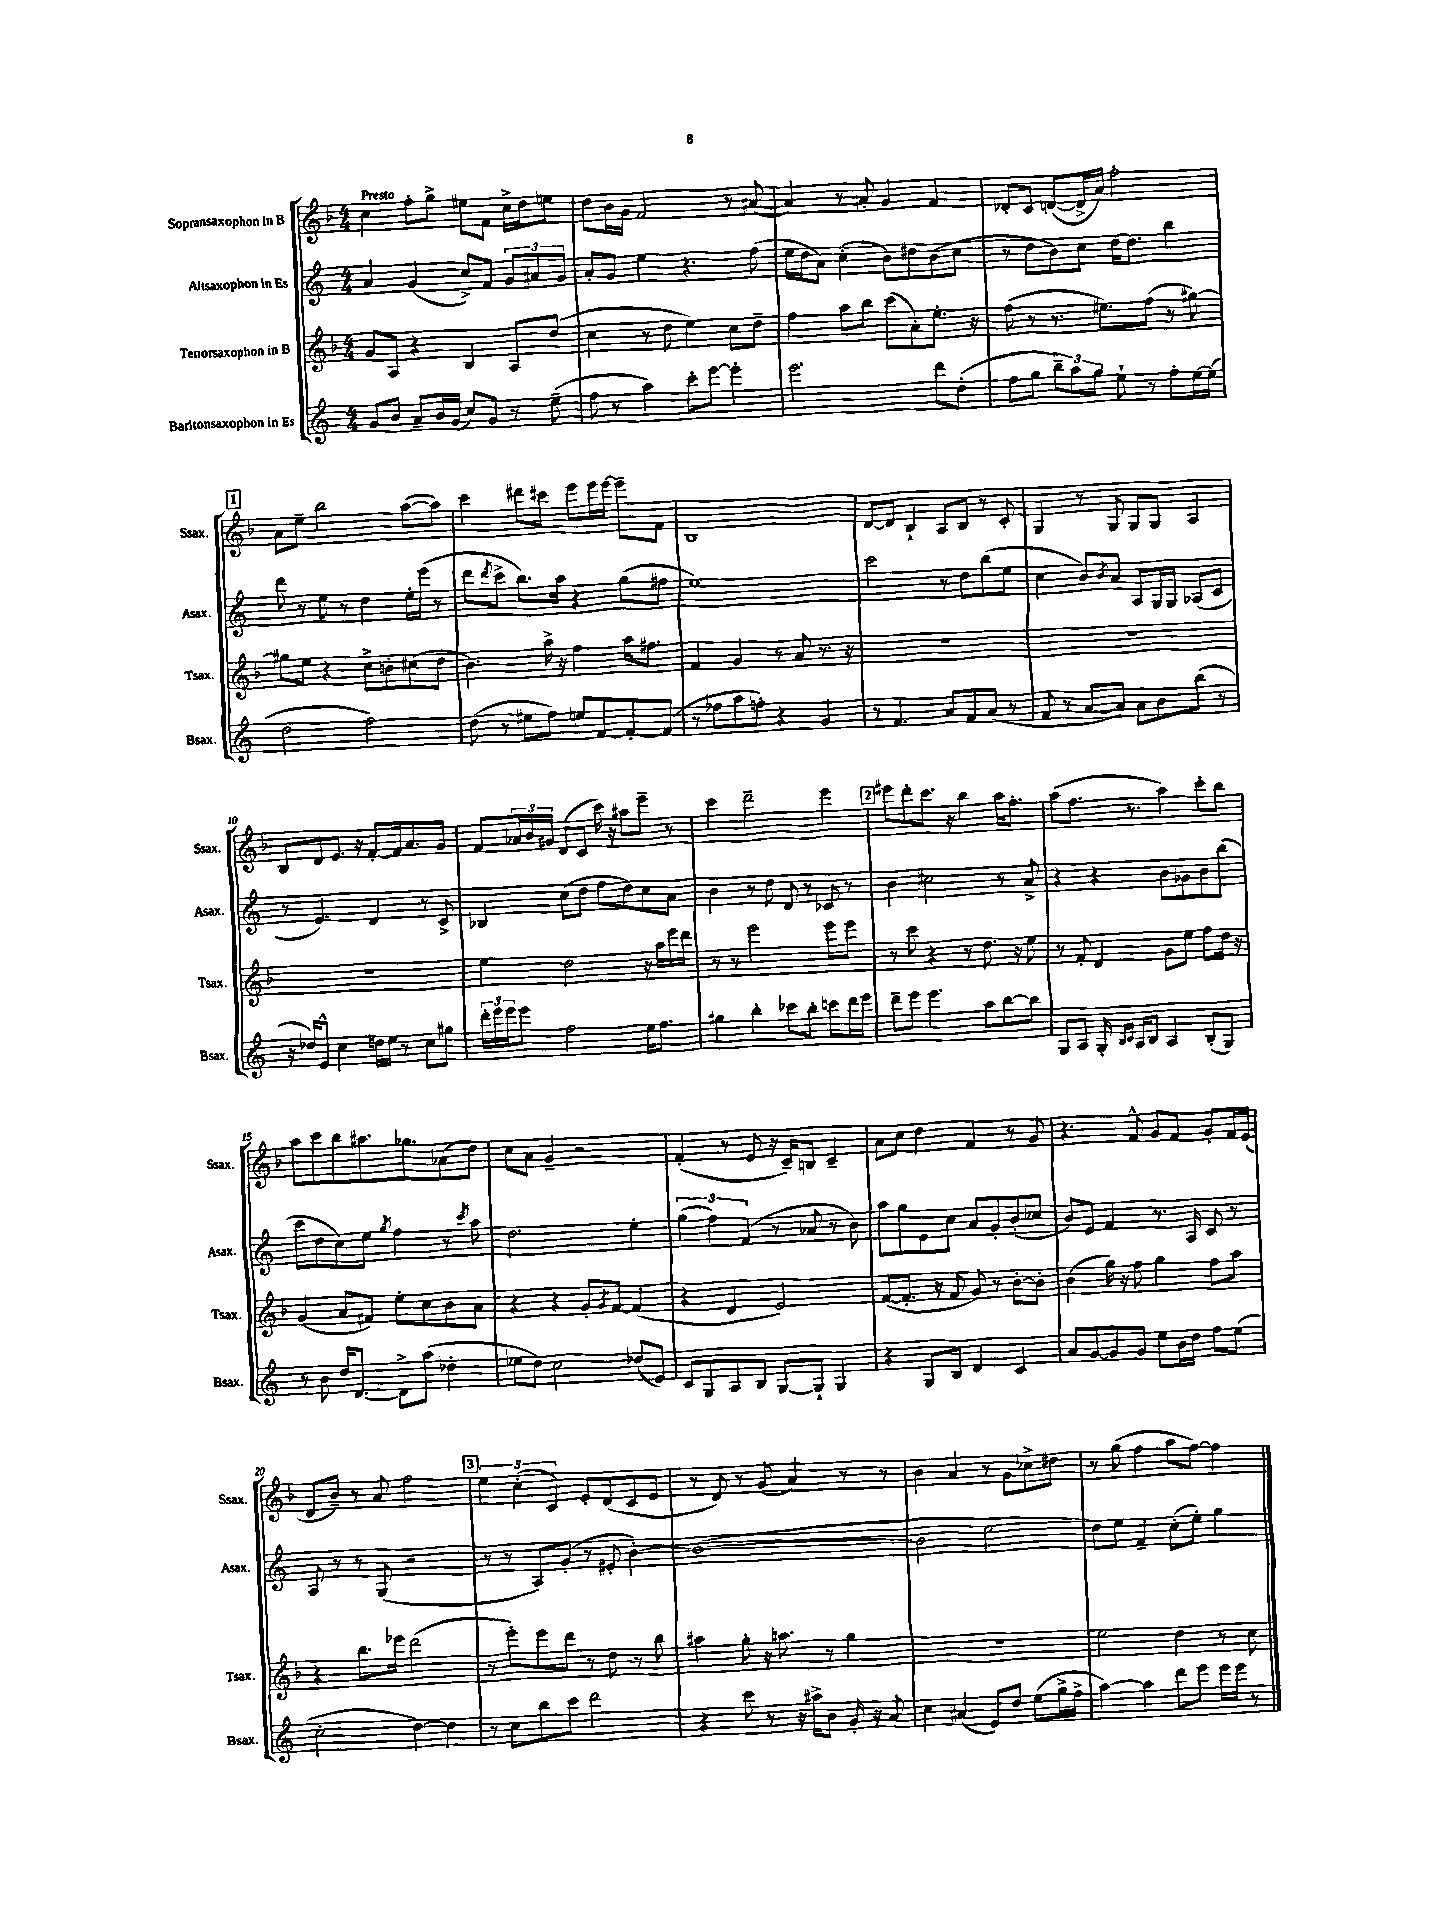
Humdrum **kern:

**kern	**kern	**kern	**kern
*part4	*part3	*part2	*part1
*staff4	*staff3	*staff2	*staff1
*I"Baritonsaxophon in Es	*I"Tenorsaxophon in B	*I"Altsaxophon in Es	*I"Sopransaxophon in B
*I'Bsax.	*I'Tsax.	*I'Asax.	*I'Ssax.
*clefG2	*clefG2	*clefG2	*clefG2
*k[]	*k[b-]	*k[]	*k[b-]
*M4/4	*M4/4	*M4/4	*M4/4
=1	=1	=1	=1
!	!	!	!LO:TX:a:B:t=Presto
8g/L	8g/L	4a/	4cc\
8b/J	8A/J	.	.
8a~/L	4r	(4g/	8ff'\L
16b/L	.	.	8gg^\J
(16g/JJ	.	.	.
8cc/L)	4B-/	8cc^/L)	8ee#X\L
8g/J	.	8f/J	8f\J
8r	8A/L	12g/L	16cc^\LL
.	.	.	16dd\J
.	.	12a#X/	.
(8ee~\	(8dd/J	.	8een\J
.	.	12g/J	.
=2	=2	=2	=2
8ff\	4cc\	8a'/L	8dd\L
8r	.	8g/J	16b-\L
.	.	.	16g\JJ
4aa\)	8r	4ee\	2f/
.	8dd\	.	.
8ccc'\L	4ee\)	4.r	.
[8eee\J	.	.	.
4eee'\]	8cc\L	.	8r
.	8dd~\J	(8ff\	([8a#X/
=3	=3	=3	=3
2.eee\	4ff\	16ee\LL	4a#/])
.	.	16dd\J	.
.	.	8a\J)	.
.	8aa\L	(4cc'\	8r
.	8bb-\J	.	8an'/
.	(8ccc\L	8b\L)	4g/
.	8a'\)	8dd#X\	.
8ddd\L	8.ee'\J	(8b\	4f/
(8dd'\J	.	8cc\J	.
.	16r	.	.
=4	=4	=4	=4
8ff\L	(8ff\	8r	8d-X'/L
8gg\J	8r	8dd\L	8c/J
12bb~\L)	8.r	8b\)	([8dn/L
12aa\	.	.	.
.	.	8cc\J	16d^/L]
12gg\J	.	.	.
.	8.ee#X\L)	.	16a/JJ)
8ee`\	.	[16dd\KL	2ff'\
.	.	8.dd\J]	.
8r	(8ff\J	.	.
8ff'\L	8r	4bb\	.
[16ee\L	[8gg#X\)	.	.
(16ee\JJ]	.	.	.
!!LO:LB:g=z
!!LO:REH:place=s1:t=1
=5	=5	=5	=5
2dd\	8gg#X\L]	8ddd\	8a\L
.	8ee\J	8r	8ee~\J
.	4r	8ee\	2bb-\
.	.	8r	.
2ff\)	8cc^\L	4dd\	.
.	8bn'\	.	.
.	(8cc#X\	16ee'\LL	([8aa\L
.	.	(16eee\JJ	.
.	8dd\J	8r	8aa\J])
=6	=6	=6	=6
(8dd\	4.b-\)	8ddd\L	4ccc\
.	.	8qddd/	.
8r	.	8ccc^\J	.
8ee#X\L	.	8.bb\L)	8ddd#X\L
8ff\J)	16aa^\	.	8ccc#X\J
.	16r	16aa\Jk	.
8een/L	4ff\	4r	8eee\L
[8f/	.	.	16eee\L
.	.	.	[16eee\JJ
8f'/_	16aa\KL	(8gg\L	8eee~\L]
.	8.ff#X\J	.	.
(8f/J]	.	8ff#X\J	8f\J
=7	=7	=7	=7
8r	4f/	1ee)	1B-
8ff-X\L	.	.	.
8aa\	4g/	.	.
8ffn'\J)	.	.	.
4r	8r	.	.
.	8a/	.	.
4g/	8.r	.	.
.	16r	.	.
=8	=8	=8	=8
8r	1r	2ccc\	[8d/L
4.f/	.	.	8d/J]
.	.	.	4B-`/
8a/L	.	8r	8A/L
8f/	.	8dd\L	8B-/J
(8a/J	.	(8bb\	8r
8r	.	8ee\J	8c'/
=9	=9	=9	=9
8f/	1r	4cc\	4G/
8r	.	.	.
[8a/L	.	8b/L)	8r
.	.	8qb/	.
8a/J])	.	8a/J	8G/
8a\L	.	8A/L	8G/L
8b\	.	16G/L	8G/J
.	.	16G/JJ	.
(8bb\J	.	(8A-X/L	4A/
8r	.	8c/J	.
!!LO:LB:g=z
=10	=10	=10	=10
16r	1r	8r	8B-/L
16dd-X/KL)	.	.	.
8e^^/J	.	4.e/)	8d/
4cc\	.	.	8.e/J
.	.	.	16r
16ddn\LL	.	4d/	[8f'/L
16ee\JJ	.	.	.
8r	.	.	16f/k]
.	.	.	8.a/
8cc\L	.	8r	.
8gg#X\J	.	8c^/	8g/J
=11	=11	=11	=11
24ddd'\LL	4ee\	4B-X/	8f/L
24eee\	.	.	.
24eee\J	.	.	.
8eee\J	.	.	24a-X/L
.	.	.	24b-/
.	.	.	24g#X/JJ
2ff\	2dd\	(8cc\L	(8d/L
.	.	8dd\J	8c/J
.	.	8ff\L	16ccc\)
.	.	.	16r
.	.	8dd\)	8aa#X\L
16ee\KL	16r	8cc\	8eee~\J
8.ff\J	16aa\LL	.	.
.	16eee\	8a\J	8r
.	16ddd\JJ	.	.
=12	=12	=12	=12
4gg#X\	8r	4b\	4ccc\
.	8r	.	.
4bb'\	2eee\	8r	2ddd~\
.	.	8dd\	.
8ccc-X\L	.	8d/	.
8bb'\J	.	8r	.
8cccn\L	8eee\L	8c-X/	4eee\
16ddd\L	8eee\J	8r	.
16eee\JJ	.	.	.
!!LO:REH:place=s1:t=2
=13	=13	=13	=13
8ddd~\L	8r	4b\	8eee#X\L
8eee\J	8ccc\	.	8ddd'\
4.eee\	4r	2cc#X\	8.ccc\J
.	.	.	16r
.	8r	.	4bb-\
8aa\L	8.dd\	.	.
[8bb\	.	8r	16aa\KL
.	16r	.	8.ff'\J
8bb\J]	8ee\	8a^/	.
=14	=14	=14	=14
8G/L	8r	4r	(8aa\L
8A/J	8f'/	.	8.ff\J
16G'/	4d/	4r	.
16qqB/LL	.	.	.
16qqc/JJ	.	.	.
16A/KL	.	.	8.r
8B/J	.	.	.
4A/	8g\L	8b\L	4aa\)
.	8ee\J	8g-X\	.
(8B'/L	8ff\L	8b\	8ccc'\L
8G/J)	16dd\Jk	(8bb\J	8bb-\J
.	16r	.	.
!!LO:LB:g=z
=15	=15	=15	=15
8r	(4g/	8ccc\L	8aa\L
8b\	.	8dd\	8ccc\
16dd/KL	8a/L	8cc\)	8bb-\
[8.d/J	.	.	.
.	8f#X/J)	8ee\J	8.aa#X\
.	.	8qgg/	.
8d^\L]	8ee'\L	4ff\	.
.	.	.	8.gg-X\
(8aa\J	8cc\	.	.
4dd-X'\	8b-\	8r	(8a-X\
.	.	8qccc/	.
.	8a\J	8aa\	8dd\J)
=16	=16	=16	=16
8ee-X\L	4r	2.dd\	8cc\L
8dd\J)	.	.	8a\J
2cc\	4r	.	4g~/
.	8g'/L	.	2r
.	8qg/	.	.
.	[8f/J	.	.
(8dd-X/L	(4f/]	4ee'\	.
8e/J)	.	.	.
=17	=17	=17	=17
8c/L	4r	(6gg\	(4f'/
8G/	.	.	.
.	.	6ff\)	.
8A/	4d/	.	8r
.	.	(6f/	.
8B/J	.	.	8e/
[8G/L	2e/)	8r	16r
.	.	.	16c~/KL)
8G`/J]	.	8a-X/	8Bn/J
4G/	.	8r	4c~/
.	.	8b\)	.
=18	=18	=18	=18
4r	([8f/L	8aa\L	8a\L
.	8.f'/J]	8gg\	8cc\J
8G/L	.	8e\	4dd\
.	16r	.	.
8B/J	8f/	8cc\J	.
4d/	8g/)	8a/L	4f/
.	8r	8g'/	.
4c/	[8b-'\L	(8b'/	8r
.	8b-'\J]	8cc-X/J	8g/
=19	=19	=19	=19
8a/L	(4b-\	8b/L)	4.r
[8g/	.	8e/J	.
8g/]	16gg\)	4f/	.
.	16r	.	.
8g/J	8ff\	.	8f^^/
8ee\L	4gg\	8.r	8g/L
16b\L	.	.	8f/J
16dd\JJ	.	16A/	.
8ff\L	8ff\L	8c/	8g'/L
(8ee\J	8aa\J	8r	16f/L
.	.	.	(16e/JJ
!!LO:LB:g=z
=20	=20	=20	=20
2cc'\	4r	8A/	8d/L
.	.	8r	8b-~/J)
.	8.bb-\L	8r	8r
.	.	(8G/	8a/
.	16eee-X\Jk	.	.
[4dd\)	(2ddd\	2r	2ff\
4dd\]	.	.	.
!!LO:REH:place=s1:t=3
=21	=21	=21	=21
8r	8r	8r	6ee\
8cc\L	8eee'\L)	8r	.
.	.	.	(6cc'\
8bb\	8eee\	8A/L)	.
.	.	.	6c/)
8ccc\J	8ddd\J	(8g'/J	.
2ddd\	8r	8r	8e'/L
.	8dd\	8e#X'/	(8d/
.	8r	[4b'\)	8c/
.	8bb-\	.	8e/J
=22	=22	=22	=22
4r	4aa#X\	(1b_	8r
.	.	.	8d/)
8ccc\	8gg'\	.	8r
8r	16r	.	(8g/
.	8.aan\	.	.
16r	.	.	4a/)
16aa#X^\KL	.	.	.
8b\J	8r	.	.
16g'/	4gg\	.	8r
16r	.	.	.
8a/	.	.	8r
=23	=23	=23	=23
4cc\	1r	2b\]	4b-\
(4a#X/	.	.	4a/
8e/L)	.	2ee\	8r
8dd/J	.	.	8g\L
(8ee\L	.	.	8cc-X^\
16gg^\L	.	.	8dd#X\J
16ff^\JJ	.	.	.
=24	=24	=24	=24
[4aa\)	2ee\	8dd\L)	8r
.	.	8ee\J	(8gg\
4aa\]	.	4f~/	4ff\
8ddd\L	4dd\	(8cc'\L	8aa\L
8eee\J	.	8ee'\J)	[8ff\J)
16eee\LL	8r	4gg\	4ff\]
16eee\JJ	.	.	.
8r	8cc\	.	.
==	==	==	==
*-	*-	*-	*-
